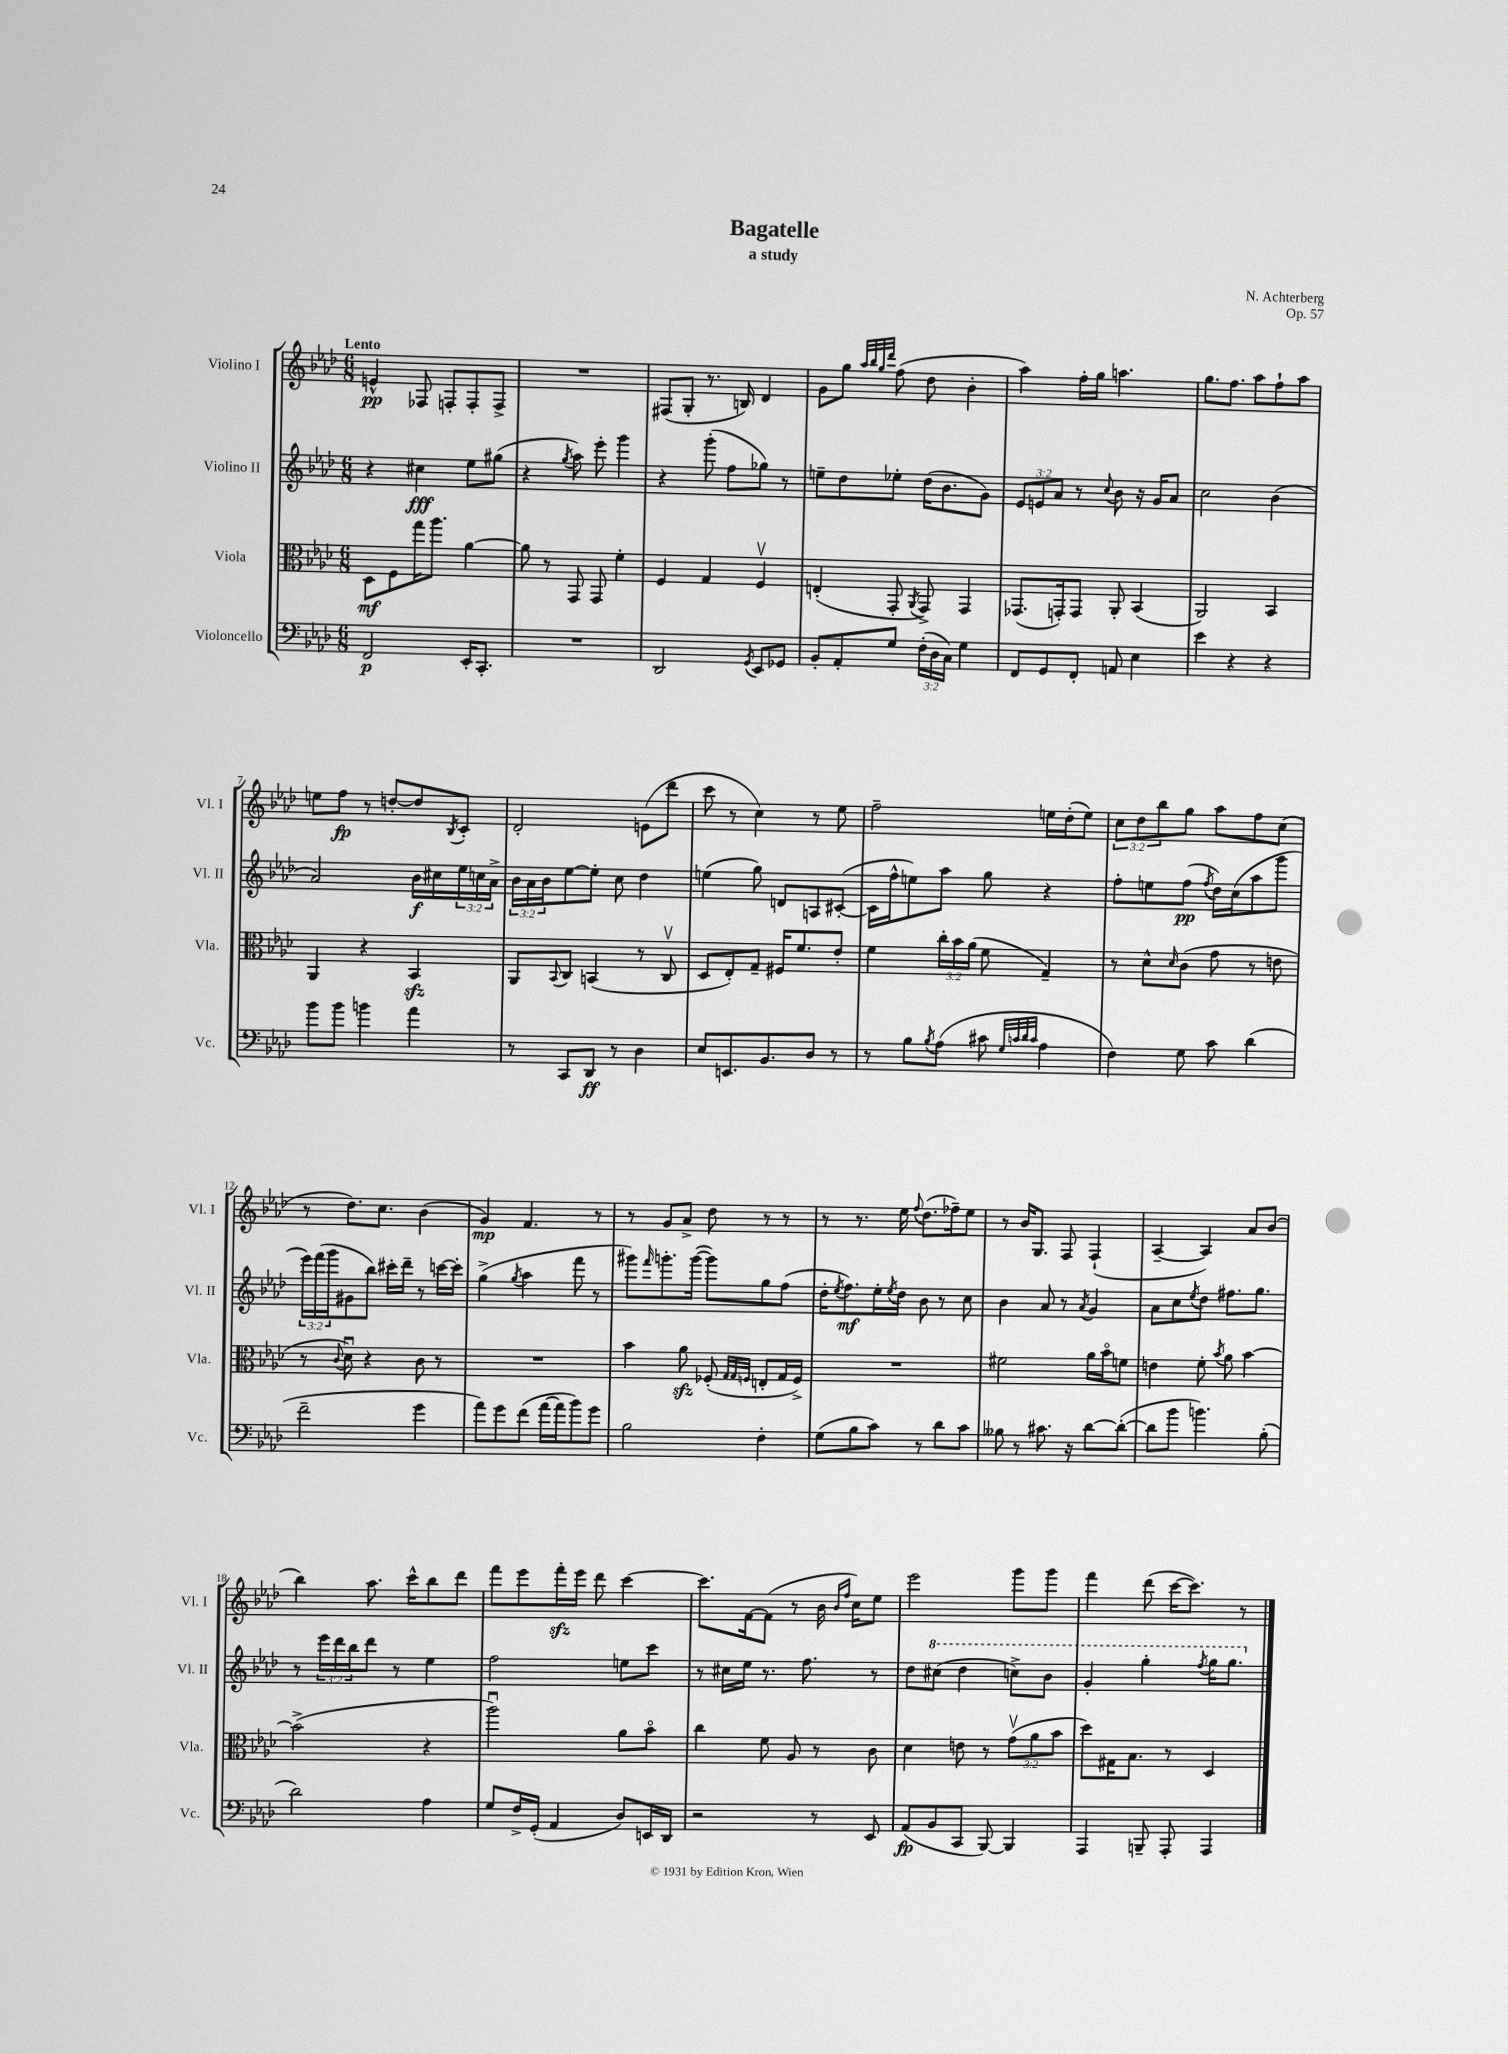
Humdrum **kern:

**kern	**dynam	**kern	**dynam	**kern	**dynam	**kern	**dynam
*part4	*part4	*part3	*part3	*part2	*part2	*part1	*part1
*staff4	*staff4	*staff3	*staff3	*staff2	*staff2	*staff1	*staff1
*I"Violoncello	*	*I"Viola	*	*I"Violino II	*	*I"Violino I	*
*I'Vc.	*	*I'Vla.	*	*I'Vl. II	*	*I'Vl. I	*
*clefF4	*	*clefC3	*	*clefG2	*	*clefG2	*
*k[b-e-a-d-]	*	*k[b-e-a-d-]	*	*k[b-e-a-d-]	*	*k[b-e-a-d-]	*
*M6/8	*	*M6/8	*	*M6/8	*	*M6/8	*
=1	=1	=1	=1	=1	=1	=1	=1
!	!	!	!	!	!	!LO:TX:a:B:t=Lento	!
2FF/	p	8D-\L	mf	4r	.	4en^^/	pp
.	.	8F\	.	.	.	.	.
.	.	16gg\K	.	4cc#X\	fff	8F-X/	.
.	.	8.aa-\J	.	.	.	.	.
.	.	.	.	.	.	8Fn'/L	.
16EE-'/KL	.	[4a-\	.	8ee-\L	.	8F'/	.
8.CC'/J	.	.	.	.	.	.	.
.	.	.	.	(8gg#X\J	.	8F^/J	.
=2	=2	=2	=2	=2	=2	=2	=2
2.r	.	8a-\]	.	4r	.	2.r	.
.	.	8r	.	.	.	.	.
.	.	.	.	8qgg/	.	.	.
.	.	8GG/	.	8aa-\)	.	.	.
.	.	8GG/	.	8eee-'\	.	.	.
.	.	4f'\	.	4ggg\	.	.	.
=3	=3	=3	=3	=3	=3	=3	=3
2DD-/	.	4F/	.	4r	.	(8F#X/L	.
.	.	.	.	.	.	8G'/J	.
.	.	4G/	.	(8ggg'\	.	8.r	.
.	.	.	.	8ff\L	.	.	.
.	.	.	.	.	.	16Bn/)	.
8qGG/	.	.	.	.	.	.	.
8EE-/L	.	4Fv/	.	8gg-X\J)	.	4d-/	.
8GG-X/J	.	.	.	8r	.	.	.
=4	=4	=4	=4	=4	=4	=4	=4
8BB-'/L	.	(4En'/	.	8een~\L	.	8g\L	.
8AA-'/	.	.	.	8dd-\	.	8gg\J	.
.	.	.	.	.	.	32qqaa-/LLL	.
.	.	.	.	.	.	32qqbb-/	.
.	.	.	.	.	.	32qqgg/	.
.	.	.	.	.	.	32qqddd-/JJJ	.
8G/J	.	8GG'/	.	8ee-X'\J	.	(8ff\	.
.	.	8qAA-/	.	.	.	.	.
(24F'\LL	.	8GG^/)	.	(16dd-\KL	.	8dd-\	.
24D-\	.	.	.	.	.	.	.
.	.	.	.	8.b-\	.	.	.
24C\JJ)	.	.	.	.	.	.	.
4G\	.	4GG/	.	.	.	4b-'\	.
.	.	.	.	8g\J)	.	.	.
=5	=5	=5	=5	=5	=5	=5	=5
8FF/L	.	(8.GG-X/L	.	12e-/L	.	4aa-\)	.
.	.	.	.	12en/	.	.	.
8GG/	.	.	.	.	.	.	.
.	.	.	.	12a-/J	.	.	.
.	.	16GGn'/k)	.	.	.	.	.
8FF'/J	.	8GG/J	.	8r	.	16ff'\LL	.
.	.	.	.	.	.	16gg\JJ	.
.	.	.	.	8qqcc/	.	.	.
8AAn/	.	8AA-'/	.	8b-\	.	4.aan\	.
4E-\	.	(4BB-/	.	16r	.	.	.
.	.	.	.	16g/KL	.	.	.
.	.	.	.	8a-/J	.	.	.
=6	=6	=6	=6	=6	=6	=6	=6
4e-\	.	2AA-/)	.	2cc\	.	8.gg\L	.
.	.	.	.	.	.	8.ff\J	.
4r	.	.	.	.	.	.	.
.	.	.	.	.	.	8aa-\L	.
4r	.	4BB-/	.	(4b-\	.	8ff`\	.
.	.	.	.	.	.	8aa-\J	.
!!LO:LB:g=z
=7	=7	=7	=7	=7	=7	=7	=7
8b-\L	.	4AA-/	.	2a-/)	.	8een\L	.
8b-\J	.	.	.	.	.	8ff\J	fp
4bn\	.	4r	.	.	.	8r	.
.	.	.	.	.	.	[8ddn'/L	.
4a-\	.	4BB-zz/	.	16b-\LL	f	8dd/]	.
.	.	.	.	16cc#X\	.	.	.
.	.	.	.	.	.	8qB-/	.
.	.	.	.	24ee-\	.	8c'/J	.
.	.	.	.	24ccn\	.	.	.
.	.	.	.	24a-^\JJ	.	.	.
=8	=8	=8	=8	=8	=8	=8	=8
8r	.	8AA-/L	.	24b-\LL	.	2d-'/	.
.	.	.	.	24a-\	.	.	.
.	.	.	.	24b-\J	.	.	.
.	.	8qqBB-/	.	.	.	.	.
8CC/L	.	8C/J	.	[8ee-\	.	.	.
8DD-/J	ff	(4BBn/	.	8ee-'\J]	.	.	.
8r	.	.	.	8cc\	.	.	.
4D-\	.	8r	.	4dd-\	.	(8en\L	.
.	.	8Cv/	.	.	.	8ddd-\J	.
=9	=9	=9	=9	=9	=9	=9	=9
8E-/L	.	8D-/L	.	(4een\	.	8ccc\	.
8.EEn/	.	8E-'/)	.	.	.	8r	.
.	.	8G~/J	.	8gg\)	.	4cc\)	.
8.BB-/	.	.	.	.	.	.	.
.	.	16F#X/KL	.	8dn/L	.	.	.
.	.	8.f/	.	.	.	.	.
8D-/J	.	.	.	8An/	.	8r	.
8r	.	8e-'/J	.	([8c#X'/J	.	8ee-\	.
=10	=10	=10	=10	=10	=10	=10	=10
8r	.	4f\	.	16c#\LL]	.	2ff~\	.
.	.	.	.	16ff^^\J	.	.	.
8B-\L	.	.	.	8een\)	.	.	.
8qB-/	.	.	.	.	.	.	.
(8A-\J	.	24cc'\LL	.	8aa-\J	.	.	.
.	.	24b-\	.	.	.	.	.
.	.	(24a-\JJ	.	.	.	.	.
8c#X\	.	8f\	.	8gg\	.	.	.
32qqG/LLL	.	.	.	.	.	.	.
32qqcn/	.	.	.	.	.	.	.
32qqd-/	.	.	.	.	.	.	.
32qqc/JJJ	.	.	.	.	.	.	.
4A-\	.	4G~/)	.	4r	.	16een\LL	.
.	.	.	.	.	.	(16dd-'\J	.
.	.	.	.	.	.	8ee\J)	.
=11	=11	=11	=11	=11	=11	=11	=11
4F\)	.	8r	.	8ff'\L	.	12cc\L	.
.	.	.	.	.	.	12dd-\	.
.	.	8d-^^\L	.	8een\	.	.	.
.	.	.	.	.	.	12bb-\	.
.	.	16qqd-/	.	.	.	.	.
8G\	.	(8c\J	.	(8ff\J	pp	8gg\J	.
.	.	.	.	8qff/	.	.	.
8c\	.	8g\	.	16dd-\LL)	.	8aa-\L	.
.	.	.	.	(16cc\J	.	.	.
(4d-\	.	8r	.	8aa-\	.	8ff\	.
.	.	8en\	.	8ggg\J	.	(8cc\J	.
!!LO:LB:g=z
=12	=12	=12	=12	=12	=12	=12	=12
2f~\	.	8r	.	24eee-\LL)	.	8r	.
.	.	.	.	(24fff\	.	.	.
.	.	.	.	24ggg\J	.	.	.
.	.	8qqc/	.	.	.	.	.
.	.	8d-u\)	.	8g#X\	.	8.dd-\L)	.
.	.	4r	.	8bb-\J)	.	.	.
.	.	.	.	.	.	8.cc\J	.
.	.	.	.	16ccc#X'\LL	.	.	.
.	.	.	.	16ddd-~\JJ	.	.	.
4g\	.	8c\	.	8r	.	(4b-\	.
.	.	8r	.	[16cccn\LL	.	.	.
.	.	.	.	16ccc'\JJ]	.	.	.
=13	=13	=13	=13	=13	=13	=13	=13
8a-\L)	.	2.r	.	(4gg^\	.	4g/)	mp
8g\	.	.	.	.	.	.	.
.	.	.	.	8qgg/	.	.	.
(8f\J	.	.	.	4aa-\	.	4.f/	.
[16a-\LL	.	.	.	.	.	.	.
16a-\J]	.	.	.	.	.	.	.
8b-\)	.	.	.	8fff\	.	.	.
8g\J	.	.	.	8r	.	8r	.
=14	=14	=14	=14	=14	=14	=14	=14
2B-\	.	4b-\	.	8ggg#X\L)	.	8r	.
.	.	.	.	16qqfff/	.	.	.
.	.	.	.	8.gggn'\	.	8g/L	.
.	.	8a-zz\	.	.	.	8a-^/J	.
.	.	.	.	([16ggg\Jk	.	.	.
.	.	(8F-X'/	.	8ggg\L])	.	8dd-\	.
.	.	32qqG/LLL	.	.	.	.	.
.	.	32qqG/	.	.	.	.	.
.	.	32qqFn/JJJ	.	.	.	.	.
4F'\	.	8En'/L	.	8gg\	.	8r	.
.	.	16G/L	.	(8ff\J	.	8r	.
.	.	16F^/JJ)	.	.	.	.	.
=15	=15	=15	=15	=15	=15	=15	=15
(8G\L	.	2.r	.	16dd-'\KL	.	8r	.
.	.	.	.	8qee-/	.	.	.
.	.	.	.	8.ff\)	mf	.	.
8B-\	.	.	.	.	.	8.r	.
8c\J)	.	.	.	16ee-'\L	.	.	.
.	.	.	.	8qee-/	.	.	.
.	.	.	.	16dd-\JJ	.	16ee-\	.
.	.	.	.	.	.	8qqff/	.
8r	.	.	.	8b-\	.	(8.dd-\L	.
8d-\L	.	.	.	8r	.	.	.
.	.	.	.	.	.	16ff-X~\k)	.
8c\J	.	.	.	8cc\	.	8ee-\J	.
=16	=16	=16	=16	=16	=16	=16	=16
8B--X\	.	2f#X\	.	4b-\	.	8r	.
8r	.	.	.	.	.	16b-/KL	.
.	.	.	.	.	.	8.G/J	.
8.c#X\	.	.	.	8a-/	.	.	.
.	.	.	.	8r	.	8F/	.
16r	.	.	.	.	.	.	.
.	.	.	.	8qa-/	.	.	.
[8d-\L	.	16a-\LL	.	4g/	.	(4F`/	.
.	.	16b-\J	.	.	.	.	.
(8d-'\J_	.	8fn\J	.	.	.	.	.
=17	=17	=17	=17	=17	=17	=17	=17
8d-\L]	.	4en\	.	8a-\L	.	[4A-~/	.
8b-\J	.	.	.	8cc\	.	.	.
.	.	.	.	8qee-/	.	.	.
4.bn\)	.	8f'\	.	8dd-\J	.	4A-/])	.
.	.	8qb-/	.	.	.	.	.
.	.	8a-\	.	8.ff#X\L	.	.	.
.	.	[4b-\	.	.	.	8a-/L	.
.	.	.	.	8.gg\J	.	.	.
(8B-'\	.	.	.	.	.	(8b-/J	.
!!LO:LB:g=z
=18	=18	=18	=18	=18	=18	=18	=18
2d-\)	.	(2b-^\]	.	8r	.	4bb-\)	.
.	.	.	.	24eee-\LL	.	.	.
.	.	.	.	24ddd-\	.	.	.
.	.	.	.	24bb-\J	.	.	.
.	.	.	.	8ddd-\J	.	8.aa-\	.
.	.	.	.	8r	.	.	.
.	.	.	.	.	.	16ccc^^\KL	.
4A-\	.	4r	.	4ee-\	.	8bb-\	.
.	.	.	.	.	.	8ddd-\J	.
=19	=19	=19	=19	=19	=19	=19	=19
8G/L	.	2aa-u\)	.	2ff\	.	8fff\L	.
16F^/L	.	.	.	.	.	8eee-\	.
(16GG'/JJ	.	.	.	.	.	.	.
4AA-/	.	.	.	.	.	16fffzz'\L	.
.	.	.	.	.	.	16eee-\JJ	.
.	.	.	.	.	.	8ddd-\	.
8D-/L)	.	8a-\L	.	8een\L	.	[4ccc\	.
16EEn/L	.	8b-\J	.	8ccc\J	.	.	.
16DD-/JJ	.	.	.	.	.	.	.
=20	=20	=20	=20	=20	=20	=20	=20
2r	.	4cc\	.	8r	.	8.ccc\L]	.
.	.	.	.	16cc#X\LL	.	.	.
.	.	.	.	16ee-\JJ	.	[16f\k	.
.	.	8f\	.	8.r	.	(8f\J]	.
.	.	8A-/	.	.	.	8r	.
.	.	.	.	8.ff\	.	.	.
8r	.	8r	.	.	.	16b-\	.
.	.	.	.	.	.	16qqb-/LL	.
.	.	.	.	.	.	16qqff/JJ	.
.	.	.	.	.	.	16cc\KL)	.
8EE-/	.	8c\	.	8r	.	8ee-\J	.
=21	=21	=21	=21	=21	=21	=21	=21
(8AA-/L	fp	4d-\	.	8dd-\L	.	2eee-\	.
*	*	*	*	*8va	*	*	*
8BB-/	.	.	.	(8ccc#X\J	.	.	.
8CC/J	.	8en\	.	4ddd-\	.	.	.
[8BBB-/)	.	8r	.	.	.	.	.
4BBB-/]	.	(12gv\L	.	8cccn^\L)	.	8ggg\L	.
.	.	12a-\	.	.	.	.	.
.	.	.	.	8bb-\J	.	8ggg\J	.
.	.	12b-\J	.	.	.	.	.
=22	=22	=22	=22	=22	=22	=22	=22
4AAA-/	.	8dd-\L)	.	4gg'/	.	4fff\	.
.	.	16G#X\K	.	.	.	.	.
.	.	8.B-\J	.	.	.	.	.
8BBBn~/	.	.	.	4ggg'\	.	(8ddd-\	.
8AAA-'/	.	8r	.	.	.	[16ccc\KL	.
.	.	.	.	.	.	8.ccc\J])	.
.	.	.	.	8qfff/	.	.	.
4AAA-/	.	4D-/	.	16ggg\KL	.	.	.
.	.	.	.	8.ggg\J	.	.	.
.	.	.	.	.	.	8r	.
*	*	*	*	*X8va	*	*	*
==	==	==	==	==	==	==	==
*-	*-	*-	*-	*-	*-	*-	*-
